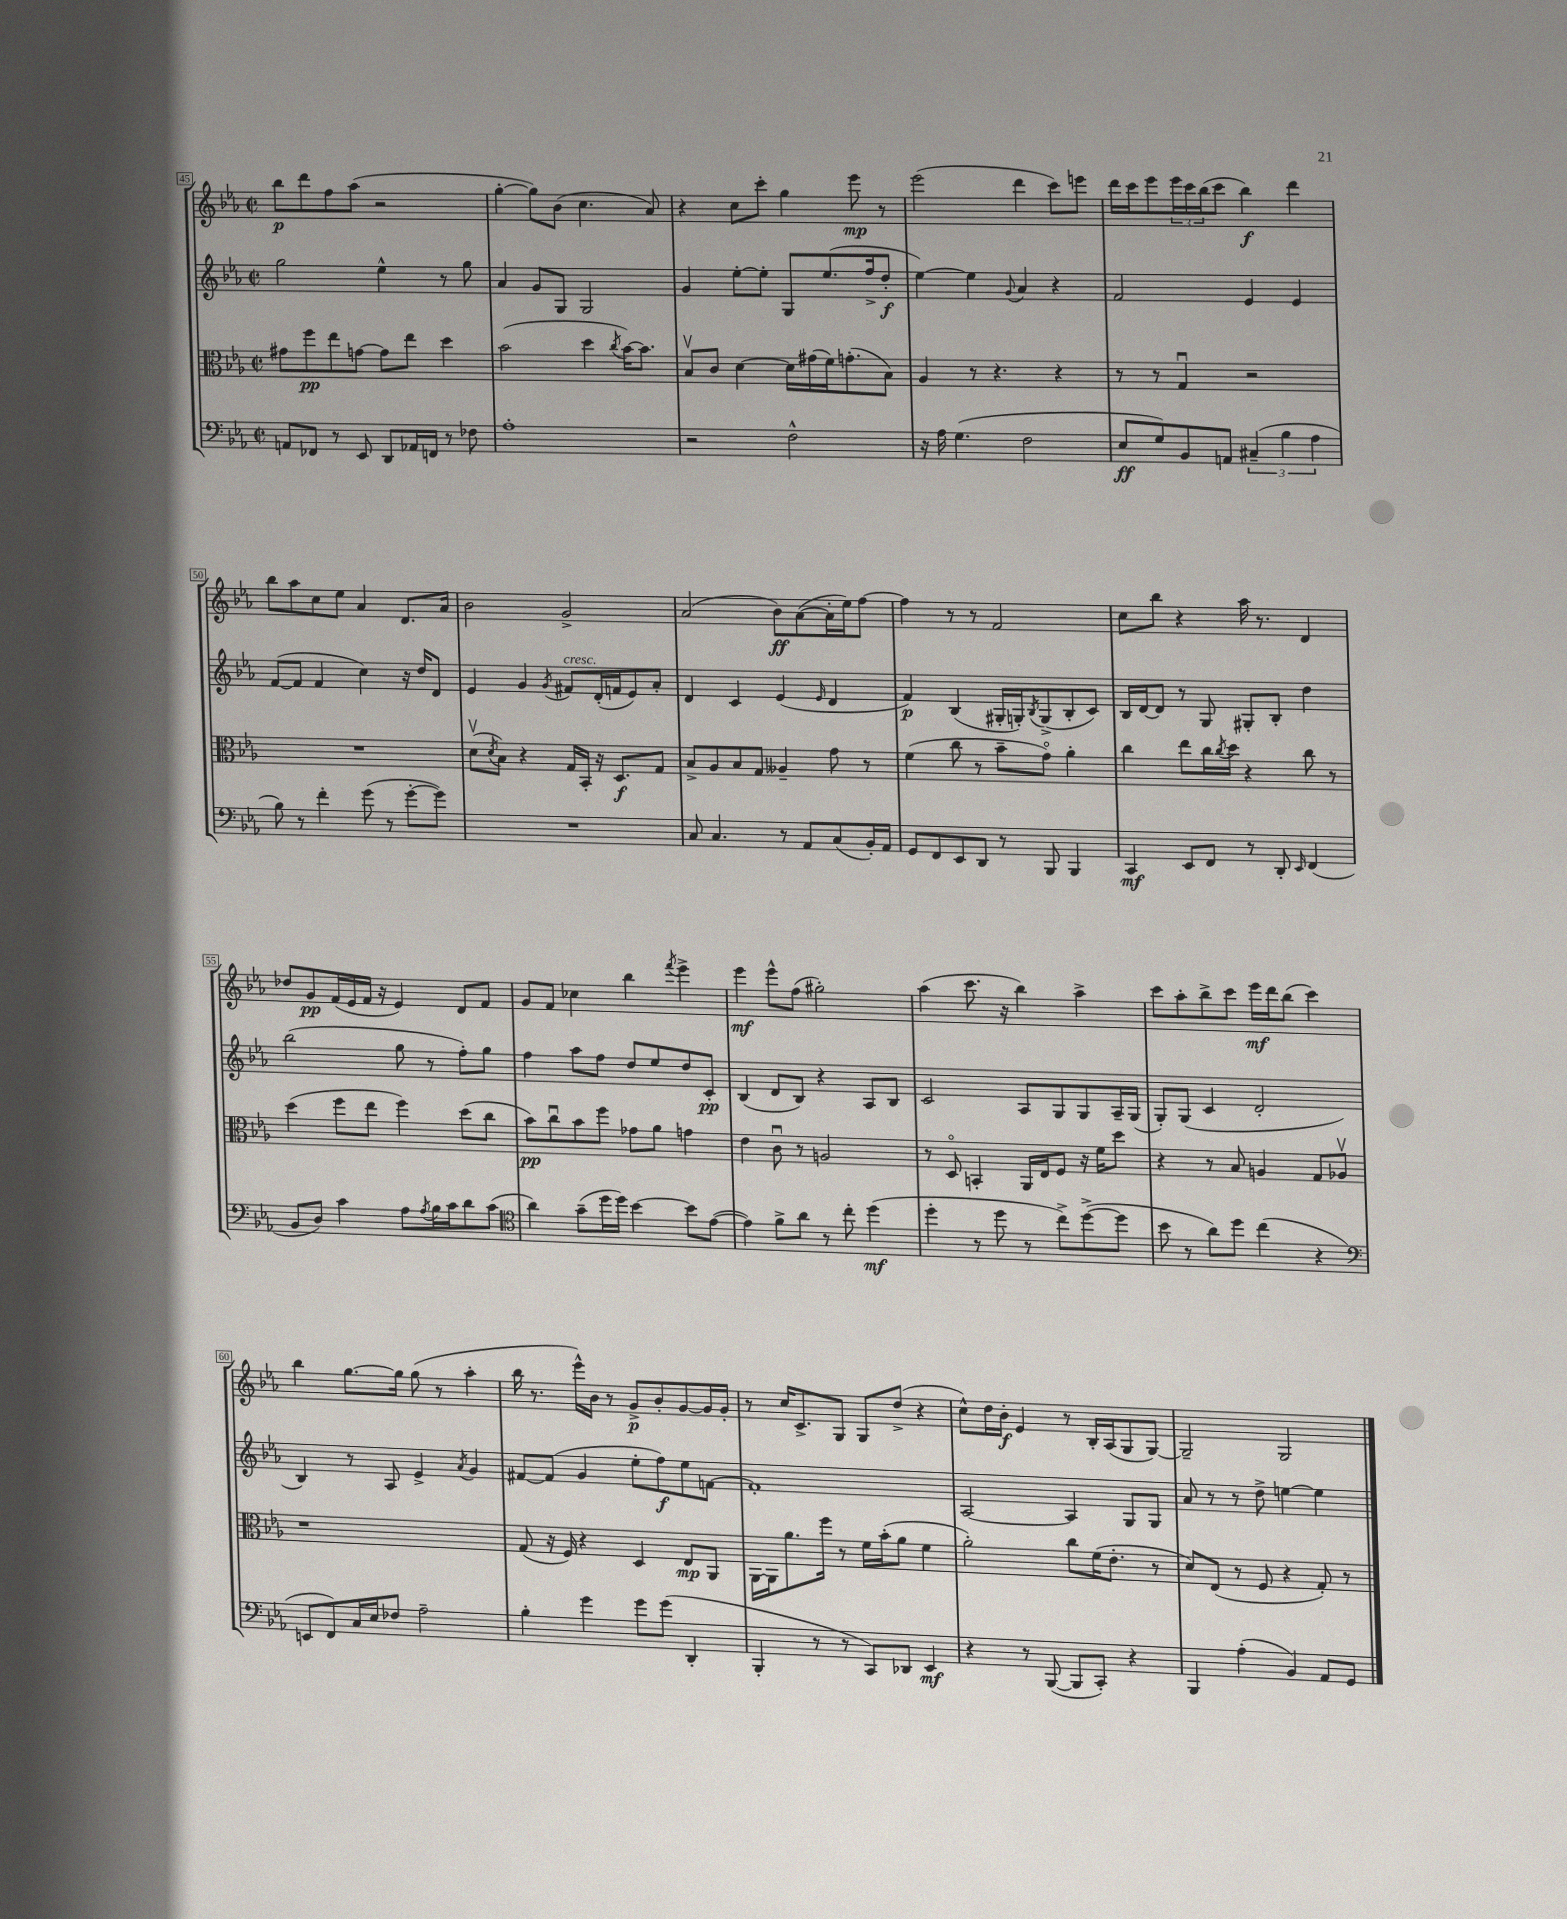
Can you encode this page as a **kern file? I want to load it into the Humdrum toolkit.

**kern	**dynam	**kern	**dynam	**kern	**dynam	**kern	**dynam
*part4	*part4	*part3	*part3	*part2	*part2	*part1	*part1
*staff4	*staff4	*staff3	*staff3	*staff2	*staff2	*staff1	*staff1
*clefF4	*	*clefC3	*	*clefG2	*	*clefG2	*
*k[b-e-a-]	*	*k[b-e-a-]	*	*k[b-e-a-]	*	*k[b-e-a-]	*
*M2/2	*	*M2/2	*	*M2/2	*	*M2/2	*
*met(c|)	*	*met(c|)	*	*met(c|)	*	*met(c|)	*
=45	=45	=45	=45	=45	=45	=45	=45
8AAn/L	.	8g#X\L	.	2gg\	.	8bb-\L	p
8FF-X/J	.	8ff\	pp	.	.	8ddd\	.
8r	.	8ee-\	.	.	.	8ff\	.
8EE-/	.	[8gn\J	.	.	.	(8aa-\J	.
8DD/L	.	8g\L]	.	4ee-^^\	.	2r	.
16AA-X/L	.	8ee-\J	.	.	.	.	.
16FFn/JJ	.	.	.	.	.	.	.
8r	.	4dd\	.	8r	.	.	.
8F-X\	.	.	.	8gg\	.	.	.
=46	=46	=46	=46	=46	=46	=46	=46
1A-'	.	(2b-\	.	4a-/	.	[4gg'\	.
.	.	.	.	8g/L	.	8gg\L])	.
.	.	.	.	8G/J	.	(8b-\J	.
.	.	4dd\	.	2G/	.	4.cc\	.
.	.	8qcc/	.	.	.	.	.
.	.	[16b-\KL)	.	.	.	.	.
.	.	8.b-\J]	.	.	.	.	.
.	.	.	.	.	.	8a-/)	.
=47	=47	=47	=47	=47	=47	=47	=47
2r	.	8B-v/L	.	4g/	.	4r	.
.	.	8c/J	.	.	.	.	.
.	.	[4d\	.	[8ee-'\L	.	8cc\L	.
.	.	.	.	8ee-'\J]	.	8ccc'\J	.
2F^^\	.	16d\LL]	.	8G/L	.	4gg\	.
.	.	(16g#X\	.	.	.	.	.
.	.	16f\J)	.	(8.ee-/	.	.	.
.	.	(8.gn'\	.	.	.	.	.
.	.	.	.	.	.	8eee-\	mp
.	.	.	.	16ff^/k	.	.	.
.	.	8B-\J)	.	8dd'/J	f	8r	.
=48	=48	=48	=48	=48	=48	=48	=48
16r	.	4A-/	.	[4ee-\)	.	(2eee-\	.
16A-\	.	.	.	.	.	.	.
(4.G\	.	.	.	.	.	.	.
.	.	8r	.	4ee-\]	.	.	.
.	.	4.r	.	.	.	.	.
.	.	.	.	8qqg/	.	.	.
2F\	.	.	.	4a-/	.	4ddd\	.
.	.	4r	.	4r	.	8ccc\L)	.
.	.	.	.	.	.	8eeen\J	.
=49	=49	=49	=49	=49	=49	=49	=49
8E-/L	ff	8r	.	2f/	.	16ddd\LL	.
.	.	.	.	.	.	16ccc\J	.
8G/)	.	8r	.	.	.	8eee-\	.
8BB-/	.	4Gu/	.	.	.	24eee-\L	.
.	.	.	.	.	.	24ccc\	.
.	.	.	.	.	.	(24bb-\J	.
8AAn/J	.	.	.	.	.	8ccc\J	.
(6C#X~/	.	2r	.	4e-/	.	4bb-\)	f
6B-\	.	.	.	.	.	.	.
.	.	.	.	4e-/	.	4ddd\	.
6A-\	.	.	.	.	.	.	.
!!LO:LB:g=z
=50	=50	=50	=50	=50	=50	=50	=50
8B-\)	.	1r	.	([8f/L	.	8bb-\L	.
8r	.	.	.	8f/J]	.	8aa-\	.
4f'\	.	.	.	4f/	.	8cc\	.
.	.	.	.	.	.	8ee-\J	.
(8g\	.	.	.	4cc\)	.	4a-/	.
8r	.	.	.	.	.	.	.
[8g'\L	.	.	.	16r	.	8.d/L	.
.	.	.	.	16dd/KL	.	.	.
8g\J])	.	.	.	8d/J	.	.	.
.	.	.	.	.	.	16a-/Jk	.
=51	=51	=51	=51	=51	=51	=51	=51
1r	.	(8dv\L	.	4e-/	.	2b-\	.
.	.	8qd/	.	.	.	.	.
.	.	8B-\J)	.	.	.	.	.
.	.	4r	.	4g/	.	.	.
.	.	.	.	8qg/	.	.	.
!	!	!	!	!LO:TX:a:i:t=cresc.	!	!	!
.	.	16G/LL	.	8f#X/L	.	2g^/	.
.	.	16BB-'/JJ	.	.	.	.	.
.	.	16r	.	(16d'/L	.	.	.
.	.	8.D/L	f	16fn/J	.	.	.
.	.	.	.	8e-/)	.	.	.
.	.	8G/J	.	8a-'/J	.	.	.
=52	=52	=52	=52	=52	=52	=52	=52
8C/	.	8B-^/L	.	4d/	.	(2a-/	.
4.C/	.	8A-/	.	.	.	.	.
.	.	8B-/	.	4c/	.	.	.
.	.	8G/J	.	.	.	.	.
8r	.	4A--X~/	.	(4e-/	.	8b-\L)	ff
8AA-/L	.	.	.	.	.	([8a-\	.
.	.	.	.	16qqe-/	.	.	.
(8C/	.	8g\	.	4d/	.	16a-'\L]	.
.	.	.	.	.	.	16ee-\J)	.
16BB-'/L)	.	8r	.	.	.	[8ff\J	.
16AA-/JJ	.	.	.	.	.	.	.
=53	=53	=53	=53	=53	=53	=53	=53
8GG/L	.	(4f\	.	4f/)	p	4ff\]	.
8FF/	.	.	.	.	.	.	.
8EE-/	.	8cc\	.	(4B-/	.	8r	.
8DD/J	.	8r	.	.	.	8r	.
8r	.	8b-~\L	.	16G#X'/LL	.	2f/	.
.	.	.	.	16Gn'/J)	.	.	.
.	.	.	.	8qB-/	.	.	.
8BBB-/	.	8g\J)	.	(8G^/	.	.	.
4BBB-/	.	4a-'\	.	8B-'/	.	.	.
.	.	.	.	8c/J)	.	.	.
=54	=54	=54	=54	=54	=54	=54	=54
4CC/	mf	4cc\	.	16B-/LL	.	8cc\L	.
.	.	.	.	[16d/J	.	.	.
.	.	.	.	8d/J]	.	8bb-\J	.
8EE-/L	.	8ee-\L	.	8r	.	4r	.
8FF/J	.	16cc\L	.	8G/	.	.	.
.	.	8qcc/	.	.	.	.	.
.	.	16dd\JJ	.	.	.	.	.
8r	.	4r	.	8G#X'/L	.	16aa-\	.
.	.	.	.	.	.	8.r	.
8DD'/	.	.	.	8B-'/J	.	.	.
16qqEE-/	.	.	.	.	.	.	.
(4FF/	.	8cc\	.	4dd\	.	4d/	.
.	.	8r	.	.	.	.	.
!!LO:LB:g=z
=55	=55	=55	=55	=55	=55	=55	=55
8BB-/L	.	(4dd\	.	(2bb-\	.	8dd-X/L	.
8D/J)	.	.	.	.	.	8g/	pp
4c\	.	8ff\L	.	.	.	(16f/L	.
.	.	.	.	.	.	16e-/	.
.	.	8ee-\J	.	.	.	16f/JJ	.
.	.	.	.	.	.	16r	.
8A-\L	.	4ff\)	.	8gg\	.	4e-/)	.
8qA-/	.	.	.	.	.	.	.
16B-\L	.	.	.	8r	.	.	.
16c\J	.	.	.	.	.	.	.
8d\	.	(8dd\L	.	8ff'\L)	.	8d/L	.
(8c\J	.	8cc\J	.	8gg\J	.	8f/J	.
=56	=56	=56	=56	=56	=56	=56	=56
*clefC4	*	*	*	*	*	*	*
4a-\)	.	8b-\L)	pp	4ff\	.	8g/L	.
.	.	8ccu\	.	.	.	8f/J	.
(8g~\L	.	8b-\	.	8aa-\L	.	4cc-X\	.
16dd\L	.	8ff\J	.	8ff\J	.	.	.
16dd\JJ)	.	.	.	.	.	.	.
[4b-\	.	8g-X\L	.	8dd/L	.	4bb-\	.
.	.	8a-\J	.	8ee-/	.	.	.
.	.	.	.	.	.	8qfff/	.
8b-\L]	.	4gn\	.	8dd/	.	4eee-^\	.
([8e-\J	.	.	.	8c'/J	pp	.	.
=57	=57	=57	=57	=57	=57	=57	=57
4e-\])	.	4e-\	.	(4B-/	.	4eee-\	mf
8f^\L	.	8cu\	.	8d/L	.	8eee-^^\L	.
8a-\J	.	8r	.	8B-/J)	.	(8ff\J	.
8r	.	2An/	.	4r	.	2gg#X'\)	.
8cc'\	.	.	.	.	.	.	.
(4dd\	mf	.	.	8A-/L	.	.	.
.	.	.	.	8B-/J	.	.	.
=58	=58	=58	=58	=58	=58	=58	=58
4dd'\	.	8r	.	2c/	.	(4aa-\	.
.	.	8D/	.	.	.	.	.
8r	.	4BBn'/	.	.	.	8.ccc\	.
8dd\	.	.	.	.	.	.	.
.	.	.	.	.	.	16r	.
8r	.	16AA-/LL	.	8A-/L	.	4bb-\)	.
.	.	16E-/J	.	.	.	.	.
8cc^\L)	.	8F/J	.	8G/	.	.	.
([8dd^\	.	16r	.	8G/	.	4aa-^\	.
.	.	16f\KL	.	.	.	.	.
8dd\J]	.	8dd\J	.	16A-~/L	.	.	.
.	.	.	.	(16G/JJ	.	.	.
=59	=59	=59	=59	=59	=59	=59	=59
8b-\	.	4r	.	8G'/L)	.	8ccc\L	.
8r	.	.	.	(8G/J	.	8aa-'\	.
8a-\L)	.	8r	.	4c/	.	8bb-^\	.
8dd\J	.	8B-/	.	.	.	8ccc\J	.
(4cc\	.	4An/	.	2d'/	.	16eee-\LL	mf
.	.	.	.	.	.	16ddd\J	.
.	.	.	.	.	.	(8bb-\J	.
4r	.	8G/L	.	.	.	4ccc\)	.
.	.	8A-Xv/J	.	.	.	.	.
!!LO:LB:g=z
=60	=60	=60	=60	=60	=60	=60	=60
*clefF4	*	*	*	*	*	*	*
8EEn/L	.	1r	.	4B-/)	.	4bb-\	.
8FF/)	.	.	.	.	.	.	.
16C/L	.	.	.	8r	.	[8.gg\L	.
16E-/J	.	.	.	.	.	.	.
8F-X/J	.	.	.	8A-/	.	.	.
.	.	.	.	.	.	16gg\Jk]	.
2A-~\	.	.	.	4e-^/	.	(8gg\	.
.	.	.	.	.	.	8r	.
.	.	.	.	8qa-/	.	.	.
.	.	.	.	4g/	.	4aa-'\	.
=61	=61	=61	=61	=61	=61	=61	=61
4B-'\	.	(8G/	.	[8f#X/L	.	16bb-\	.
.	.	.	.	.	.	8.r	.
.	.	16r	.	(8f#/J]	.	.	.
.	.	16F/)	.	.	.	.	.
4g\	.	4r	.	4g/	.	16eee-^^\LL)	.
.	.	.	.	.	.	16b-\JJ	.
.	.	.	.	.	.	8r	.
8g\L	.	4D/	.	8ee-'\L	.	8g^/L	p
(8g\J	.	.	.	8ff\)	f	8b-'/	.
4DD'/	.	8E-/L	mp	8ee-\	.	[8g/	.
.	.	8AA-/J	.	[8fn\J	.	16g/L]	.
.	.	.	.	.	.	16g'/JJ	.
=62	=62	=62	=62	=62	=62	=62	=62
4BBB-'/	.	[16AA-\LL	.	1f']	.	8r	.
.	.	16AA-\J]	.	.	.	.	.
.	.	8.a-\	.	.	.	16cc/KL	.
.	.	.	.	.	.	8.c^/	.
8r	.	.	.	.	.	.	.
.	.	16ff\Jk	.	.	.	.	.
8r	.	8r	.	.	.	8G/J	.
8CC/L)	.	16f\LL	.	.	.	8G/L	.
.	.	(16b-'\J	.	.	.	.	.
8DD-X/J	.	8a-\J	.	.	.	(8dd^/J	.
4EE-/	mf	4f\	.	.	.	4r	.
=63	=63	=63	=63	=63	=63	=63	=63
4r	.	2a-'\)	.	[2A-/	.	8cc^^\L)	.
.	.	.	.	.	.	16dd\L	.
.	.	.	.	.	.	16b-'\JJ	f
8r	.	.	.	.	.	4e-/	.
([8BBB-/	.	.	.	.	.	.	.
8BBB-/L]	.	8cc\L	.	4A-/]	.	8r	.
8CC'/J)	.	(16f\K	.	.	.	16B-'/LL	.
.	.	8.e-'\J	.	.	.	(16A-/J	.
4r	.	.	.	8G/L	.	8G/	.
.	.	8r	.	8G/J	.	[8G/J)	.
=64	=64	=64	=64	=64	=64	=64	=64
4BBB-/	.	8d/L)	.	8a-/	.	2G~/]	.
.	.	(8E-/J	.	8r	.	.	.
(4A-'\	.	8r	.	8r	.	.	.
.	.	8F/	.	8dd^\	.	.	.
4BB-/)	.	4r	.	[4een\	.	2G/	.
8AA-/L	.	8G'/)	.	4ee\]	.	.	.
8GG/J	.	8r	.	.	.	.	.
==	==	==	==	==	==	==	==
*-	*-	*-	*-	*-	*-	*-	*-
